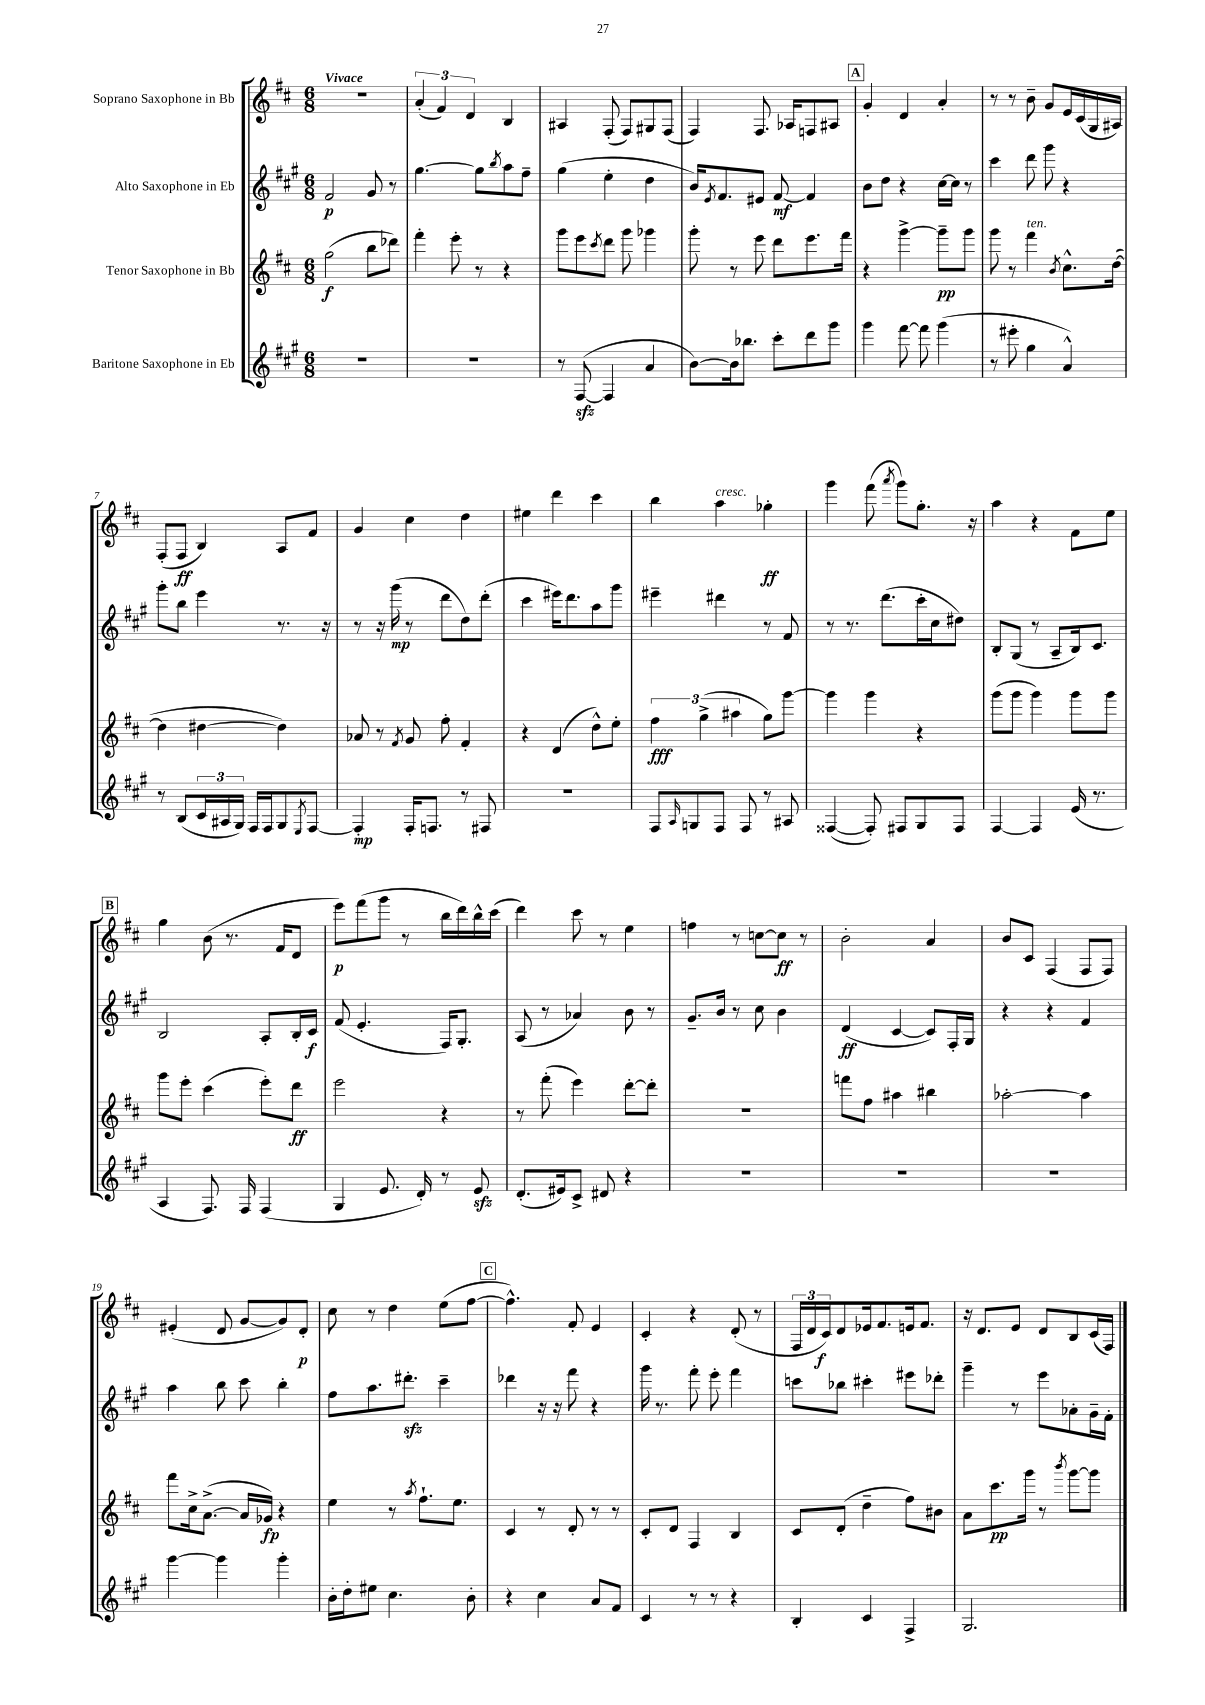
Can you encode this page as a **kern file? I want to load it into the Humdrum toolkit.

**kern	**kern	**kern	**kern
*staff4	*staff3	*staff2	*staff1
*clefG2	*clefG2	*clefG2	*clefG2
*k[f#c#g#]	*k[f#c#]	*k[f#c#g#]	*k[f#c#]
*M6/8	*M6/8	*M6/8	*M6/8
2.r	(2gg	2f#	2.r
.	8bb	8g#	.
.	8ddd-)	8r	.
=	=	=	=
2.r	4fff#'	[4.gg#	(6a'
.	.	.	6f#)
.	8eee'	.	.
.	.	.	6d
.	8r	8gg#]	.
.	.	8qbb	.
.	4r	8aa	4B
.	.	8ff#~	.
=	=	=	=
8r	8ggg	(4gg#	4A#
([8F#	8eee	.	.
.	8qccc#	.	.
4F#]	8ddd	4ee'	(8F#'
.	8ggg	.	8F#)
4a	4ggg-	4dd	8G#
.	.	.	(8F#
=	=	=	=
[8b)	8ggg'	16b)	4F#)
.	.	8qe	.
.	.	8.f#	.
16b]	8r	.	.
8.bb-	.	.	.
.	8eee	8e#	8.F#
8ccc#'	8ddd	[8f#	.
.	.	.	16A-
8ddd	8.eee	4f#]	8F
8ggg#	.	.	8A#
.	16fff#	.	.
=	=	=	=
4ggg#	4r	8b	4g'
.	.	8dd	.
[8fff#	[4ggg^	4r	4d
8fff#]	.	.	.
(4ggg#	8ggg~]	[16cc#	4a'
.	.	16cc#]	.
.	8ggg	8r	.
=	=	=	=
8r	8ggg	4ccc#	8r
8eee#'	8r	.	8r
4gg#	4fff#	8ddd	8b~
.	.	8ggg#	8g
.	8qb	.	.
4a^^)	8.cc#^^	4r	16e
.	.	.	(16c#
.	.	.	16G
.	([16dd	.	16A#)
=	=	=	=
8r	4dd]	8ggg#'	(8F#'
(8B	.	8bb	8F#
24c#	[4dd#	4eee	4B)
24A#	.	.	.
24G#)	.	.	.
16F#	.	.	.
16F#	.	.	.
8G#	4dd#])	8.r	8A
8qE	.	.	.
[8F#	.	.	8f#
.	.	16r	.
=	=	=	=
4F#']	8a-	8r	4g
.	8r	16r	.
.	.	(16ggg#	.
.	8qf#	.	.
16F#'	8g	8r	4cc#
8.F	.	.	.
.	8ff#'	8ddd	.
8r	4f#'	8dd)	4dd
8F#	.	(8ddd'	.
=	=	=	=
2.r	4r	4ccc#	4ee#
.	(4d	16eee#)	4ddd
.	.	8.ddd	.
.	8dd^^)	8aa	4ccc#
.	8ee'	8ggg#	.
=	=	=	=
8F#	6ff#	4eee#~	4bb
16qqA	.	.	.
8G	.	.	.
.	(6gg^	.	.
8F#	.	4ddd#	4aa
.	6aa#	.	.
8F#	.	.	.
8r	8gg)	8r	4gg-'
8A#	[8ggg	8f#	.
=	=	=	=
([4F##	4ggg]	8r	4ggg
.	.	8.r	.
8F##'])	4ggg	.	(8fff#
.	.	(8.ddd	.
.	.	.	8qaaa
8F#	.	.	8ggg)
8G#	4r	16ccc#'	8.gg'
.	.	16cc#	.
8F#	.	8dd#)	.
.	.	.	16r
=	=	=	=
[4F#	(8ggg	8B'	4aa
.	8ggg	(8G#	.
4F#]	4ggg)	8r	4r
.	.	8A~	.
(16e	8ggg	16B)	8f#
8.r	.	8.c#	.
.	8ggg	.	8ee
=	=	=	=
4A	8ggg	2B	4gg
.	8eee'	.	.
8.F#)	(4ccc#	.	(8b
.	.	.	8.r
16F#	.	.	.
(4F#	8eee')	8A'	.
.	.	.	16f#
.	8ddd	16B'	8d
.	.	16c#	.
=	=	=	=
4G#	2eee	(8f#	8eee)
.	.	4.e'	(8fff#
8.e	.	.	8ggg
.	.	.	8r
16d')	.	.	.
8r	4r	16F#)	16bb
.	.	8.G#'	16ddd)
8e	.	.	16bb^^
.	.	.	(16ccc#
=	=	=	=
(8.d'	8r	(8A	4ddd)
.	(8fff#'	8r	.
16e#)	.	.	.
8c#^	4eee)	4a-)	8ccc#
8d#	.	.	8r
4r	[8ddd'	8b	4ee
.	8ddd']	8r	.
=	=	=	=
2.r	2.r	8.g#~	4ff
.	.	16b	.
.	.	8r	8r
.	.	8cc#	[8cc
.	.	4b	8cc]
.	.	.	8r
=	=	=	=
2.r	8fff	(4d	2b'
.	8ff#	.	.
.	4aa#	[4c#	.
.	4bb#	8c#])	4a
.	.	16F#'	.
.	.	16G#	.
=	=	=	=
2.r	[2aa-'	4r	8b
.	.	.	8c#
.	.	4r	(4F#
.	4aa-]	4f#	8F#
.	.	.	8F#)
=	=	=	=
[4ggg#	8fff#	4aa	(4e#'
.	16cc#^	.	.
.	([8.a^	.	.
4ggg#]	.	8bb	8d
.	16a]	8ccc#	[8g
.	16g-)	.	.
4ggg#'	4r	4bb'	8g])
.	.	.	8d'
=	=	=	=
16b'	4ee	8ff#	8cc#
16dd'	.	.	.
8ee#	.	8.aa	8r
4.cc#	8r	.	4dd
.	.	8.ddd#'	.
.	8qaa	.	.
.	8.ff#`	.	.
.	.	4ccc#~	(8ee
.	8.ee	.	.
8b'	.	.	[8ff#
=	=	=	=
4r	4c#	4ddd-	4.ff#^^])
4cc#	8r	16r	.
.	.	16r	.
.	8d'	8fff#	8f#'
8a	8r	4r	4e
8f#	8r	.	.
=	=	=	=
4c#	8c#'	16ggg#	4c#'
.	.	8.r	.
.	8d	.	.
8r	4F#	8fff#'	4r
8r	.	8eee'	.
4r	4B	4fff#	(8d'
.	.	.	8r
=	=	=	=
4B'	8c#	8ccc	24F#
.	.	.	24d
.	.	.	24c#)
.	(8d'	8bb-	8d
4c#	4dd~	4ccc#'	16e-
.	.	.	8.f#
4F#^	8ff#)	8eee#	16e
.	.	.	8.f#
.	8b#	8ddd-'	.
=	=	=	=
2.G#	8a	4ggg#~	16r
.	.	.	8.d
.	8.ccc#	.	.
.	.	8r	8e
.	16ggg	.	.
.	8r	8eee	8d
.	8qbbb	.	.
.	[8ggg	8a-'	8B
.	8ggg]	16g#~	(16c#
.	.	16f#'	16F#)
==	==	==	==
*-	*-	*-	*-
